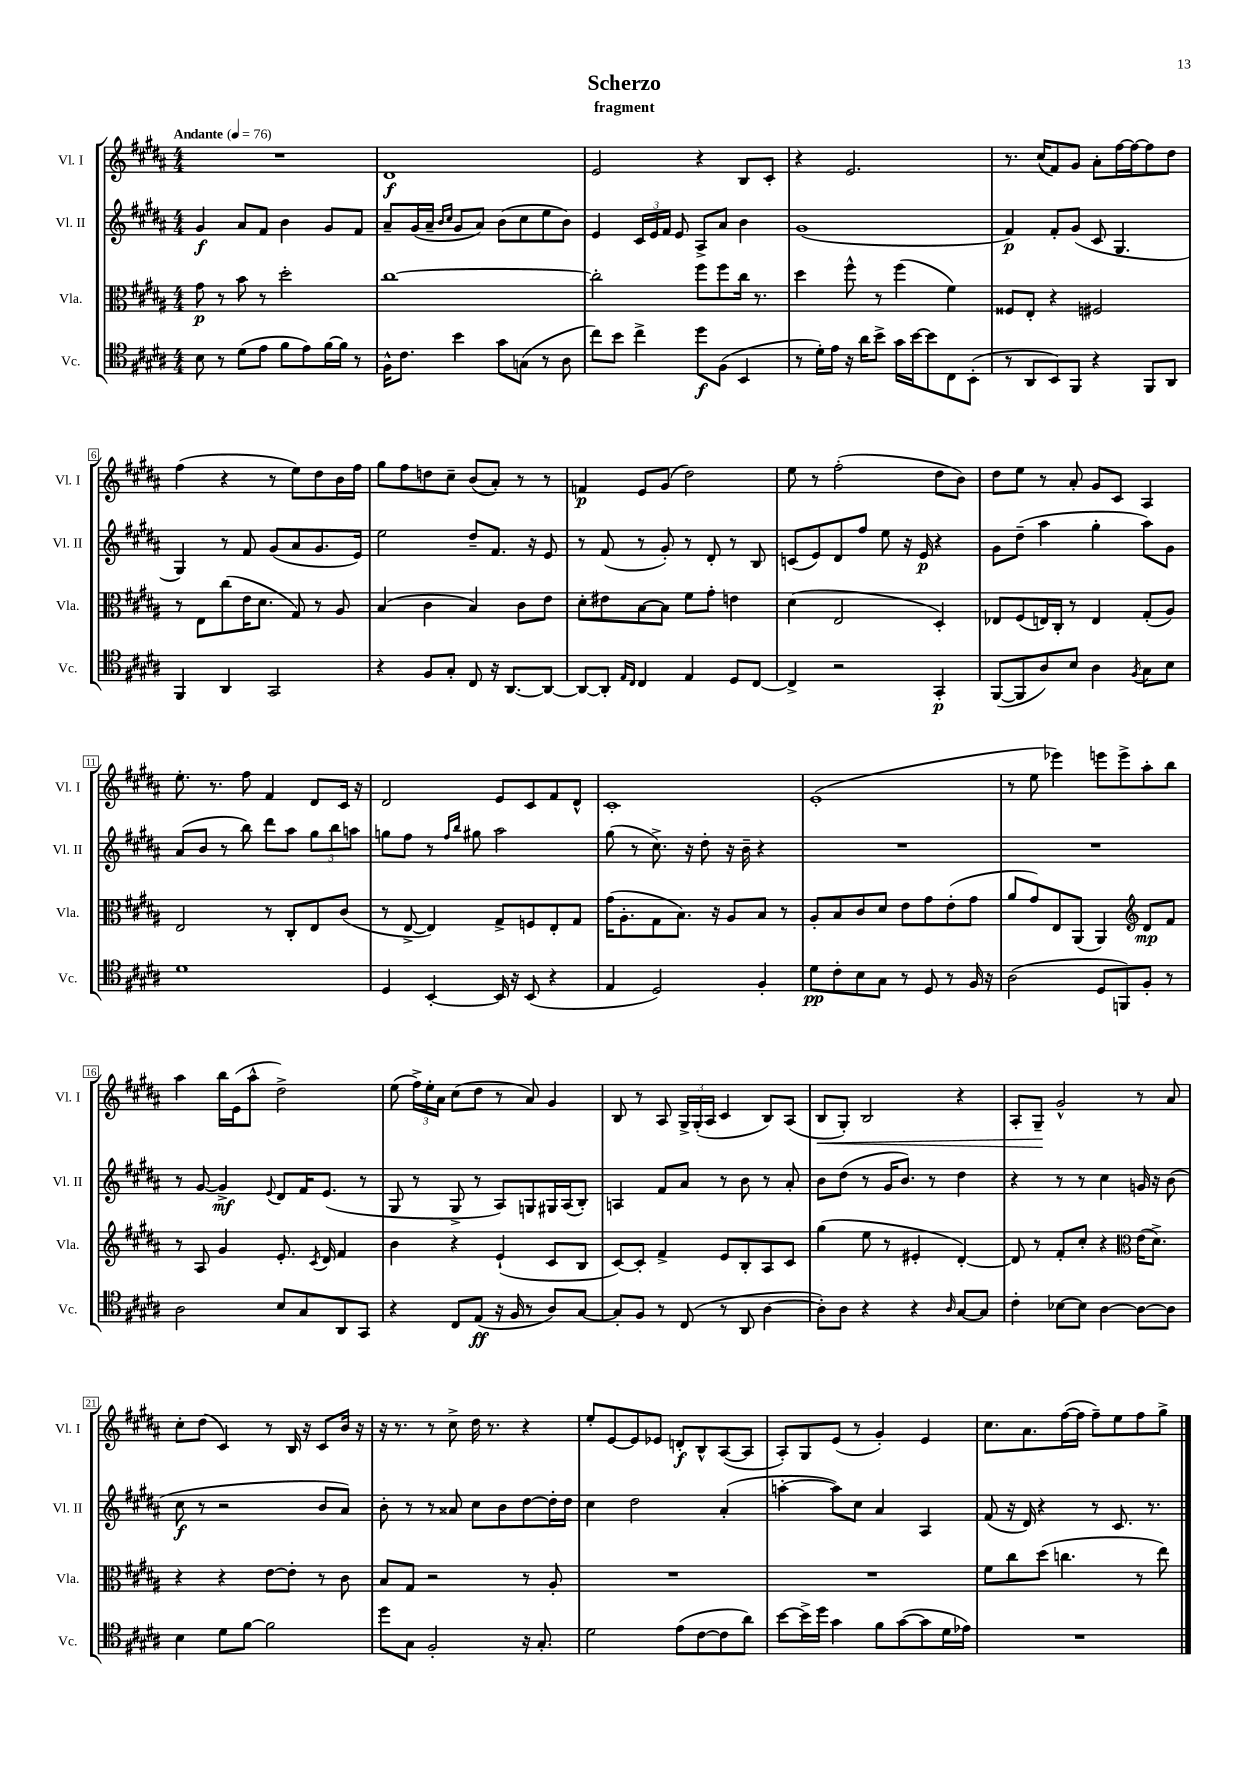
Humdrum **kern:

**kern	**kern	**kern	**kern
*staff4	*staff3	*staff2	*staff1
*clefC4	*clefC3	*clefG2	*clefG2
*k[f#c#g#d#a#]	*k[f#c#g#d#a#]	*k[f#c#g#d#a#]	*k[f#c#g#d#a#]
*M4/4	*M4/4	*M4/4	*M4/4
*MM76	*MM76	*MM76	*MM76
8B\	8g#\	4g#/	1r
8r	8r	.	.
(8d#\L	8b\	8a#/L	.
8e\J	8r	8f#/J	.
8f#\L	2dd#'\	4b\	.
8e\)	.	.	.
[16f#\L	.	8g#/L	.
16f#\]JJ	.	.	.
8r	.	8f#/J	.
=	=	=	=
16F#^^\LK	[1cc#	8a#~/L	1d#
8.c#\J	.	.	.
.	.	(16g#/L	.
.	.	16a#~/JJ	.
.	.	16qqb/LL	.
.	.	16qqcc#/JJ	.
4b\	.	8g#/L	.
.	.	8a#/J)	.
8g#\L	.	(8b\L	.
(8G\J	.	8cc#\	.
8r	.	8ee\	.
8A#\	.	8b\J)	.
=	=	=	=
8cc#\L)	2cc#'\]	4e/	2e/
8b\J	.	.	.
4cc#^\	.	24c#/LL	.
.	.	24e/	.
.	.	24f#/JJ	.
.	.	8e/	.
8dd#\L	8ff#\L	8A#^/L	4r
(8F#\J	8ff#\	8a#/J	.
4BB/	16cc#\Jk	4b\	8B/L
.	8.r	.	.
.	.	.	8c#'/J
=	=	=	=
8r	4dd#\	(1g#	4r
16d#'\LL)	.	.	.
16e\JJ	.	.	.
16r	8ff#^^\	.	2.e/
16a#\LK	.	.	.
8b^\J	8r	.	.
16g#\LL	(4ff#\	.	.
[16b\J	.	.	.
8b\]	.	.	.
8C#\	4f#\)	.	.
(8BB'\J	.	.	.
=	=	=	=
8r	8F##/L	4f#/)	8.r
8AA#/L	8E'/J	.	.
.	.	.	(16cc#/LK
8BB/)	4r	8f#'/L	8f#/)
8FF#/J	.	(8g#/J	8g#/J
4r	2F#/	8c#/	8a#'\L
.	.	4.G#/	[16ff#\L
.	.	.	16ff#\_J
8FF#/L	.	.	8ff#\]
8AA#/J	.	.	8dd#\J
=	=	=	=
4FF#/	8r	4G#/)	(4ff#\
.	8E\L	.	.
4AA#/	(8cc#\	8r	4r
.	16e\K	8f#/	.
.	8.d#\J	.	.
2GG#/	.	(8g#/L	8r
.	8G#/)	8a#/	8ee\L)
.	8r	8.g#/	8dd#\
.	8A#/	.	16b\L
.	.	16e/Jk)	16ff#\JJ
=	=	=	=
4r	(4B/	2ee\	8gg#\L
.	.	.	8ff#\
8F#/L	4c#\	.	8dd\
8G#'/J	.	.	8cc#~\J
8C#/	4B/)	8dd#~/L	(8b/L
16r	.	8.f#/J	8a#'/J)
[8.AA#/L	.	.	.
.	8c#\L	.	8r
.	.	16r	.
8AA#/_J	8e\J	8e/	8r
=	=	=	=
8AA#/_L	8d#'\L	8r	4f/
8AA#'/]J	8e#\	(8f#/	.
16qqE/LL	.	.	.
16qqC#/JJ	.	.	.
4C#/	[8B\	8r	8e/L
.	8B\]J	8g#'/)	(8g#/J
4E/	8f#\L	8r	2dd#\)
.	8g#'\J	8d#'/	.
8D#/L	4e\	8r	.
[8C#/J	.	8B/	.
=	=	=	=
4C#^/]	(4d#\	(8c/L	8ee\
.	.	8e/)	8r
2r	2E/	8d#/	(2ff#'\
.	.	8ff#/J	.
.	.	8ee\	.
.	.	16r	.
.	.	16e/	.
4GG#'/	4D#'/)	4r	8dd#\L
.	.	.	8b\J)
=	=	=	=
([8FF#/L	8E-/L	8g#\L	8dd#\L
8FF#/]	(8F#/	(8dd#~\J	8ee\J
8A#/)	16E/L)	4aa#\	8r
.	16C#'/JJ	.	.
8B/J	8r	.	8a#'/
4A#\	4E/	4gg#'\	8g#/L
.	.	.	8c#/J
8qF#/	.	.	.
8G#\L	(8G#'/L	8aa#\L)	4A#/
8B\J	8A#/J)	8g#\J	.
=	=	=	=
1d#	2E/	(8a#/L	8.ee'\
.	.	8b/J	.
.	.	.	8.r
.	.	8r	.
.	.	8bb\)	8ff#\
.	8r	8ddd#\L	4f#/
.	8C#'/L	8aa#\J	.
.	8E/	12gg#\L	8d#/L
.	.	12bb\	.
.	(8c#/J	.	16c#/Jk
.	.	12aa\J	.
.	.	.	16r
=	=	=	=
4D#/	8r	8gg\L	2d#/
.	[8E^/	8ff#\J	.
[4BB'/	4E/])	8r	.
.	.	16qqff#/LL	.
.	.	16qqbb/JJ	.
.	.	8gg#\	.
16BB/]	8G#^/L	2aa#\	8e/L
16r	.	.	.
(8BB/	8F/	.	8c#/
4r	8E'/	.	8f#/
.	8G#/J	.	8d#^^/J
=	=	=	=
4E/	(16g#\LK	(8gg#\	1c#'
.	8.A#'\	.	.
.	.	8r	.
2D#/)	8G#\	8.cc#^\)	.
.	8.B\J)	.	.
.	.	16r	.
.	.	8dd#'\	.
.	16r	.	.
.	8A#/L	16r	.
.	.	16b~\	.
4F#'/	8B/J	4r	.
.	8r	.	.
=	=	=	=
8d#\L	8A#'/L	1r	(1e'
8c#'\	8B/	.	.
8B\	8c#/	.	.
8G#\J	8d#/J	.	.
8r	8e\L	.	.
8D#/	8g#\	.	.
8r	(8e'\	.	.
16F#/	8g#\J	.	.
16r	.	.	.
=	=	=	=
(2A#\	8a#/L	1r	8r
.	8g#/)	.	8ee\
.	8E/	.	4eee-\)
.	(8AA#/J	.	.
8D#/L	4AA#/)	.	8eee\L
8FF/)	.	.	8eee^\
*	*clefG2	*	*
8F#'/J	8d#/L	.	8aa#'\
8r	8f#/J	.	8bb\J
=	=	=	=
2A#\	8r	8r	4aa#\
.	8A#/	[8g#/	.
.	4g#/	4g#^/]	16bb\LL
.	.	.	(16e\J
.	.	.	8aa#^^\J
.	.	8qqe/	.
8B/L	8.e'/	8d#/L	2dd#^\)
8G#/	.	16f#/K	.
.	8qc#/	.	.
.	16d#/	(8.e/J	.
8AA#/	4f#/	.	.
8GG#/J	.	8r	.
=	=	=	=
4r	4b\	8G#/	(8ee\
.	.	8r	24ff#^\LL)
.	.	.	24ee'\
.	.	.	24a#\JJ
8C#/L	4r	8G#^/	(8cc#\L
(8E/J	.	8r	8dd#\J
16r	(4e`/	8A#/L)	8r
16F#/	.	.	.
8r	.	8G/	8a#/)
8A#/L)	8c#/L	16G#/L	4g#/
.	.	(16A#/J	.
[8G#/J	8B/J	8B'/J)	.
=	=	=	=
8G#'/]L	[8c#/L)	4A/	8B/
8F#/J	8c#'/]J	.	8r
8r	4f#^/	8f#/L	8A#/
(8C#/	.	8a#/J	24G#^/LL
.	.	.	(24G#'/
.	.	.	24A#/JJ
8r	8e/L	8r	4c#/
8AA#/	8B'/	8b\	.
[4A#\	8A#/	8r	8B/L)
.	8c#/J	8a#'/	(8A#/J
=	=	=	=
8A#'\]L)	(4gg#\	8b\L	8B/L
8A#\J	.	(8dd#\J	8G#'/J)
4r	8ee\	8r	2B/
.	8r	16g#/LK	.
.	.	8.b/J)	.
4r	4e#'/	.	.
.	.	8r	.
16qqA#/	.	.	.
[8G#/L	[4d#'/)	4dd#\	4r
8G#/]J	.	.	.
=	=	=	=
4c#'\	8d#/]	4r	8A#'/L
.	8r	.	8G#~/J
[8B-\L	8f#'/L	8r	2g#^^/
8B-\]J	8cc#'/J	8r	.
[4A#\	4r	4cc#\	.
*	*clefC3	*	*
8A#\_L	(16e\LK	16g/	8r
.	8.d#^\J)	16r	.
8A#\]J	.	(8b\	8a#/
=	=	=	=
4B\	4r	8cc#\	8cc#'\L
.	.	8r	(8dd#\J
8d#\L	4r	2r	4c#/)
[8f#\J	.	.	.
2f#\]	[8e\L	.	8r
.	8e'\]J	.	16B/
.	.	.	16r
.	8r	8b/L	8c#/L
.	8c#\	8a#/J)	16b/Jk
.	.	.	16r
=	=	=	=
8dd#\L	8B/L	8b'\	16r
.	.	.	8.r
8G#\J	8G#/J	8r	.
2F#'/	2r	8r	8r
.	.	8a##/	8cc#^\
.	.	8cc#\L	16dd#\
.	.	.	8.r
.	.	8b\	.
16r	8r	[8dd#\	4r
8.G#'/	.	.	.
.	8A#'/	16dd#'\]L	.
.	.	16dd#\JJ	.
=	=	=	=
2d#\	1r	4cc#\	8ee'/L
.	.	.	[8e/
.	.	2dd#\	8e/]
.	.	.	8e-/J
(8e\L	.	.	8d'/L
[8c#\	.	.	8B^^/
8c#\]	.	(4a#'/	([8A#/
8a#\J)	.	.	8A#/]J
=	=	=	=
[8b\L	1r	[4aa'\	8A#'/L)
16b^\]L	.	.	8G#/
16dd#\JJ	.	.	.
4g#\	.	8aa\]L)	(8e/J
.	.	8cc#\J	8r
8f#\L	.	4a#/	4g#'/)
([8g#\	.	.	.
8g#\]	.	4A#/	4e/
16d#\L	.	.	.
16e-\JJ)	.	.	.
=	=	=	=
1r	8f#\L	(8f#/	8.cc#\L
.	8cc#\	16r	.
.	.	16d#/)	8.a#\
.	(8dd#\J	4r	.
.	4.cc\	.	([16ff#\L
.	.	.	16ff#\]JJ
.	.	8r	8ff#~\L)
.	.	8.c#/	8ee\
.	8r	.	8ff#\
.	.	8.r	.
.	8ee\)	.	8gg#^\J
==	==	==	==
*-	*-	*-	*-
